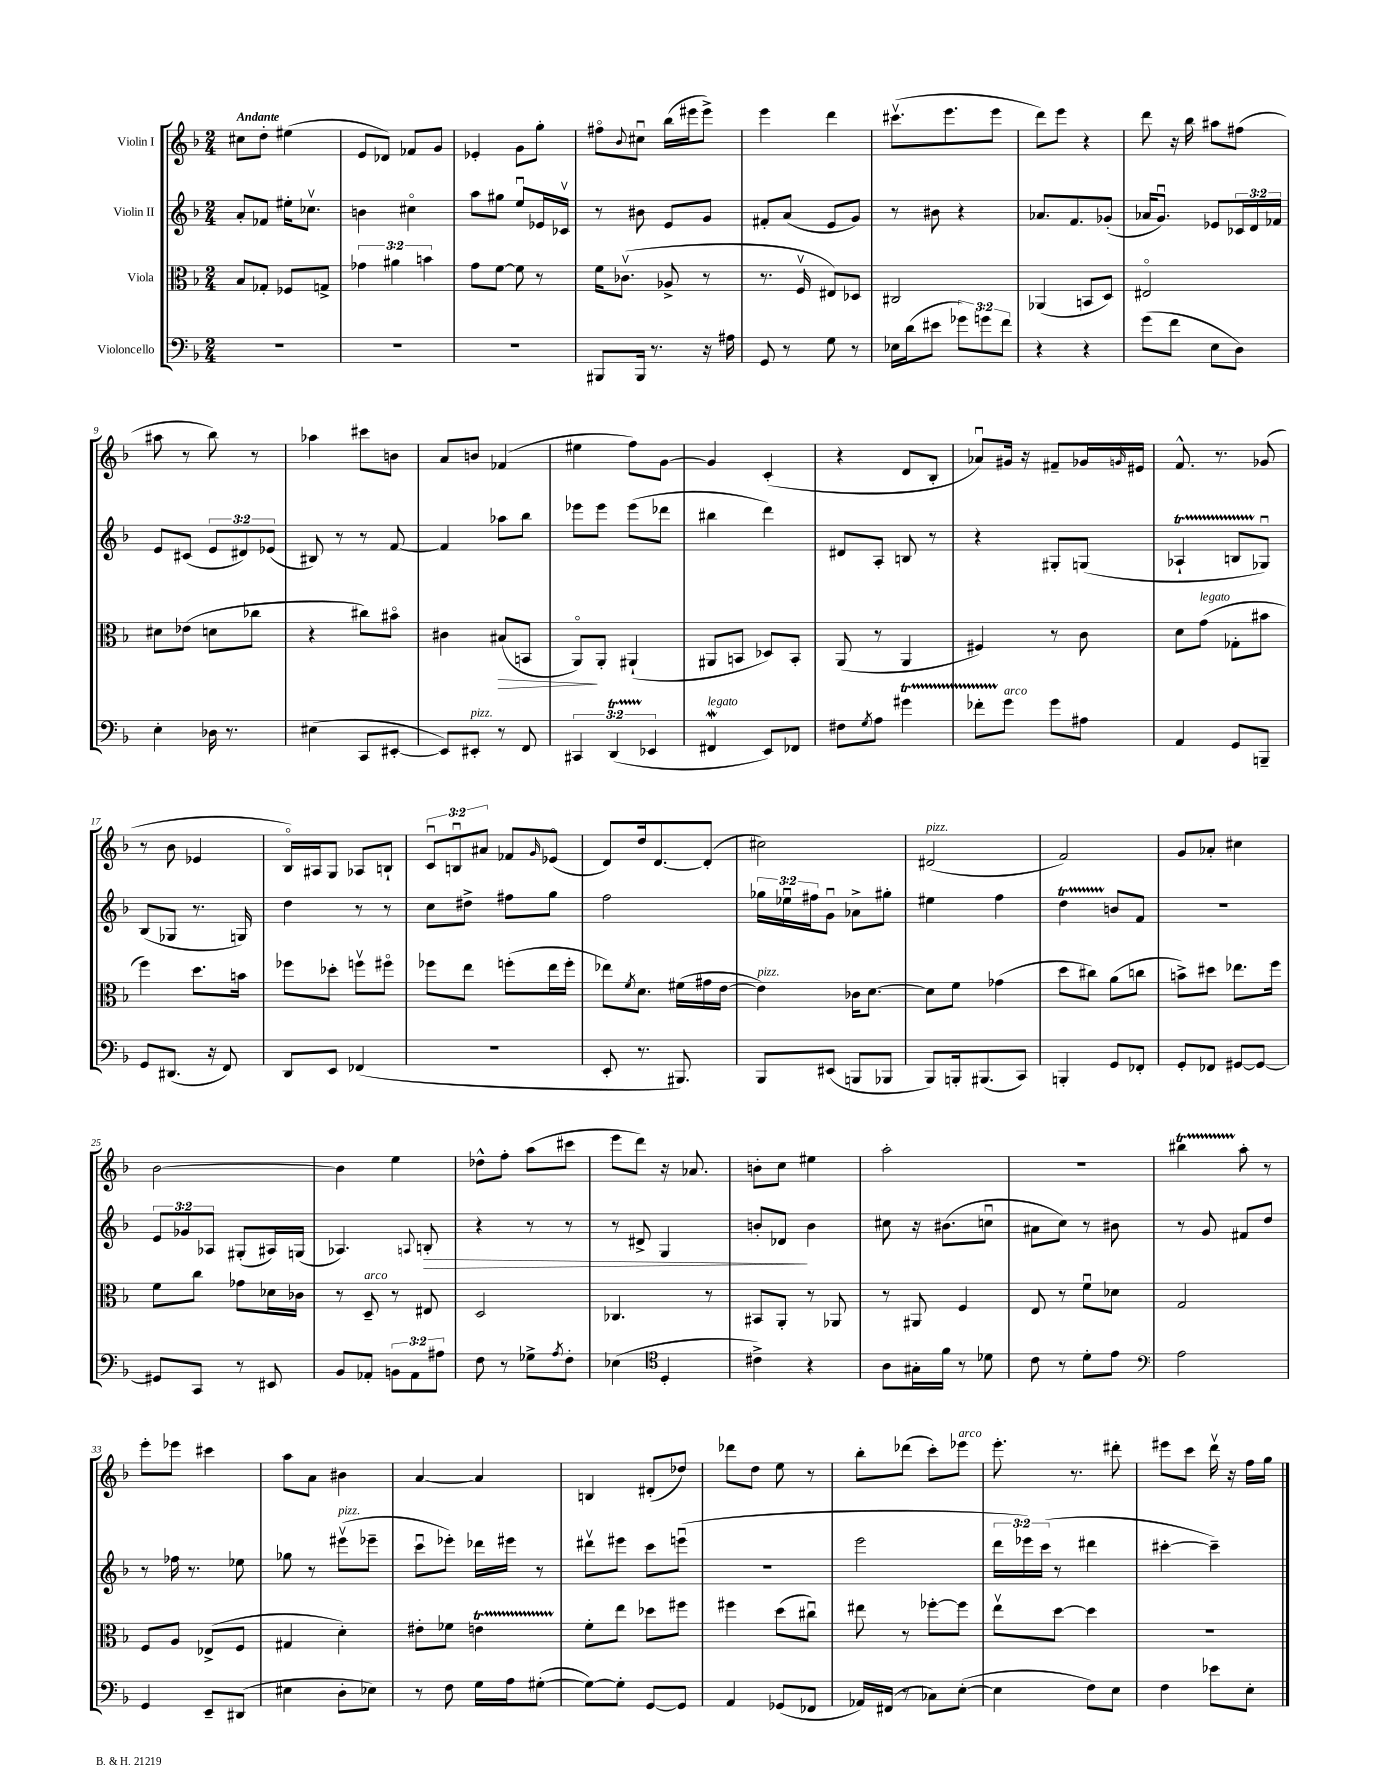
<<
\new StaffGroup <<
\new Staff = "s0" \with { instrumentName = "Violin I" } {
    \clef treble \key f \major \numericTimeSignature \time 2/4 \override Staff.TupletNumber.text = #tuplet-number::calc-fraction-text \tempo "Andante"
    cis''8 d''8-. eis''4( |
    e'8 des'8) fes'8 g'8 |
    ees'4-. g'8 g''8-. |
    fis''8\flageolet \appoggiatura { bes'8 } cis''8\downbow bes''16( eis'''16 eis'''8->) |
    e'''4 d'''4 |
    cis'''8.\upbow( e'''8. e'''8 |
    d'''8) e'''8 r4 |
    d'''8 r16 bes''16 ais''8 fis''8( |
    ais''8 r8 bes''8) r8 |
    aes''4 cis'''8 b'8 |
    a'8 b'8 fes'4( |
    eis''4 f''8) g'8~ |
    g'4 c'4-.( |
    r4 d'8 bes8-. |
    aes'8\downbow) gis'16 r16 fis'8-- ges'16 \grace { g'16 } eis'16 |
    f'8.-^ r8. ges'8( |
    r8 bes'8 ees'4 |
    bes16\flageolet) ais16 g8 aes8 b8-! |
    \tuplet 3/2 { c'8\downbow b8\downbow ais'8 } fes'8 \grace { g'16 } ees'8\flageolet( |
    d'8) d''16 d'8.~ d'8-.( |
    cis''2) |
    dis'2^\markup { \italic "pizz." }( |
    f'2) |
    g'8 aes'8-. cis''4 |
    bes'2~ |
    bes'4 e''4 |
    des''8-^ f''8-. a''8( cis'''8 |
    e'''8 d'''8) r16 aes'8. |
    b'8-. c''8 eis''4 |
    a''2-. |
    R2 |
    bis''4\startTrillSpan a''8-.\stopTrillSpan r8 |
    e'''8-. ees'''8 cis'''4 |
    a''8 a'8 bis'4 |
    a'4~ a'4 |
    b4 dis'8-.( des''8) |
    des'''8 d''8 e''8 r8 |
    bes''8-. des'''8( c'''8-.) ees'''8^\markup { \italic "arco" } |
    e'''8.-. r8. dis'''8-. |
    eis'''8 c'''8 d'''16\upbow r16 f''16 g''16 \bar "|." |
}
\new Staff = "s1" \with { instrumentName = "Violin II" } {
    \clef treble \key f \major \numericTimeSignature \time 2/4 \override Staff.TupletNumber.text = #tuplet-number::calc-fraction-text
    a'8-. fes'8 eis''16-. ces''8.\upbow |
    b'4 cis''4\flageolet |
    a''8 gis''8 e''8\downbow ees'16 ces'16\upbow |
    r8 bis'8 e'8 g'8 |
    fis'8-. a'8( e'8 g'8) |
    r8 bis'8 r4 |
    aes'8. f'8. ges'8-.( |
    aes'16 g'8.\downbow) ees'8 \tuplet 3/2 { ces'16 d'16 fes'16 } |
    e'8 cis'8( \tuplet 3/2 { e'8 dis'8) ees'8( } |
    bis8) r8 r8 f'8~ |
    f'4 aes''8 bes''8 |
    ees'''8 ees'''8 ees'''8( des'''8 |
    bis''4 d'''4) |
    dis'8 a8-. b8 r8 |
    r4 gis8-. g8( |
    aes4-!\startTrillSpan b8 ges8\downbow\stopTrillSpan) |
    bes8( ges8 r8. g16) |
    d''4 r8 r8 |
    c''8 dis''8-> fis''8 g''8 |
    f''2 |
    \tuplet 3/2 { ges''16 ees''16\downbow fis''16 } g'8\downbow aes'8-> gis''8-. |
    eis''4 f''4 |
    d''4\startTrillSpan b'8\stopTrillSpan f'8 |
    r2 |
    \tuplet 3/2 { e'8 ges'8 aes8 } gis8-.( ais16) g16( |
    aes4.) \appoggiatura { a8 } b8-.\> |
    r4 r8 r8 |
    r8 dis'8-> g4 |
    b'8-. des'8\! b'4 |
    cis''8 r16 bis'8.( c''8\downbow |
    ais'8 c''8) r8 bis'8 |
    r8 g'8 fis'8 d''8 |
    r8 fes''16 r8. ees''8 |
    ges''8 r8 eis'''8\upbow^\markup { \italic "pizz." }( ees'''8-- |
    c'''8\downbow ees'''8-.) des'''16 eis'''16 r8 |
    dis'''8\upbow eis'''8 c'''8 e'''8\downbow( |
    R2 |
    e'''2 |
    \tuplet 3/2 { d'''16 ees'''16) c'''16( } r8 dis'''4 |
    cis'''4~-. cis'''4--) \bar "|." |
}
\new Staff = "s2" \with { instrumentName = "Viola" } {
    \clef alto \key f \major \numericTimeSignature \time 2/4 \override Staff.TupletNumber.text = #tuplet-number::calc-fraction-text
    bes8 ges8-. fes8 g8-> |
    \tuplet 3/2 { ges'4 ais'4 b'4 } |
    g'8 f'8~ f'8 r8 |
    f'16 ces'8.\upbow( aes8-> r8 |
    r8. f16\upbow eis8) des8 |
    cis2 |
    aes,4( b,8 d8) |
    eis2\flageolet |
    dis'8 ees'8( d'8 ces''8 |
    r4 cis''8) bis'8\flageolet |
    cis'4 bis8\>( b,8 |
    a,8\flageolet\!) a,8-. ais,4-!( |
    ais,8 b,8 des8) b,8-. |
    a,8( r8 a,4 |
    fis4) r8 c'8 |
    d'8 g'8^\markup { \italic "legato" }( ges8-. bis'8 |
    f''4) d''8. b'16 |
    fes''8 des''8-. f''8\upbow fis''8\flageolet |
    fes''8 e''8 f''8-.( e''16 f''16-. |
    ees''8) \acciaccatura { f'8 } d'8. fis'16( gis'16 e'16~ |
    e'4^\markup { \italic "pizz." }) ces'16 d'8.~ |
    d'8 f'8 ges'4( |
    d''8 cis''8) a'8( c''8 |
    b'8->) dis''8 ees''8. f''16 |
    f'8 c''8 ges'8 des'16 ces'16 |
    r8 d8--^\markup { \italic "arco" } r8 eis8 |
    d2 |
    ces4. r8 |
    bis,8 a,8-. r8 aes,8 |
    r8 ais,8 f4 |
    e8 r8 f'8\downbow des'8 |
    g2 |
    f8 a8 ees8->( f8 |
    gis4 d'4-.) |
    eis'8-. fes'8 e'4\startTrillSpan |
    f'8-.\stopTrillSpan e''8 des''8 fis''8 |
    fis''4 d''8( cis''8\downbow) |
    eis''8 r8 fes''8~-. fes''8 |
    e''8\upbow d''8~ d''4 |
    R2 \bar "|." |
}
\new Staff = "s3" \with { instrumentName = "Violoncello" } {
    \clef bass \key f \major \numericTimeSignature \time 2/4 \override Staff.TupletNumber.text = #tuplet-number::calc-fraction-text
    R2 |
    R2 |
    R2 |
    bis,,8 bis,,16 r8. r16 ais16 |
    g,8 r8 g8 r8 |
    ees16 d'16( eis'8 \tuplet 3/2 { ges'8) g'8 f'8 } |
    r4 r4 |
    g'8( f'8 e8 d8) |
    e4-. des16 r8. |
    eis4( c,8 eis,8~-. |
    eis,8) eis,8-.^\markup { \italic "pizz." } r8 f,8 |
    \tuplet 3/2 { cis,4 d,4\startTrillSpan( ees,4\stopTrillSpan } |
    fis,4\mordent^\markup { \italic "legato" } e,8) fes,8 |
    fis8 \acciaccatura { g8 } a8 gis'4\startTrillSpan |
    fes'8-. g'8\stopTrillSpan^\markup { \italic "arco" } g'8 ais8 |
    a,4 g,8 b,,8-- |
    g,8 dis,8.( r16 f,8) |
    d,8 e,8 fes,4( |
    r2 |
    e,8-. r8. bis,,8.) |
    bes,,8 eis,8( b,,8 bes,,8 |
    bes,,8) b,,16-. bis,,8.( c,8) |
    b,,4-. g,8 fes,8-. |
    g,8-. fes,8 gis,8~ gis,8~ |
    gis,8 c,8 r8 eis,8 |
    bes,8 aes,8-. \tuplet 3/2 { b,8 aes,8 ais8 } |
    f8 r8 ges8-> \acciaccatura { a8 } f8-. |
    ees4( \clef tenor d4-. |
    cis'4->) r4 |
    a8 gis16-. f'16 r8 des'8 |
    c'8 r8 d'8-. e'8 |
    \clef bass a2 |
    g,4 e,8-- dis,8( |
    eis4 d8-. ees8) |
    r8 f8 g16 a16 gis8~-.( |
    gis8~) gis8-. g,8~ g,8 |
    a,4 ges,8( fes,8 |
    aes,16) fis,16( r8 ces8) e8~-.( |
    e4 f8) e8 |
    f4 ees'8 e8-. \bar "|." |
}
>>
>>
